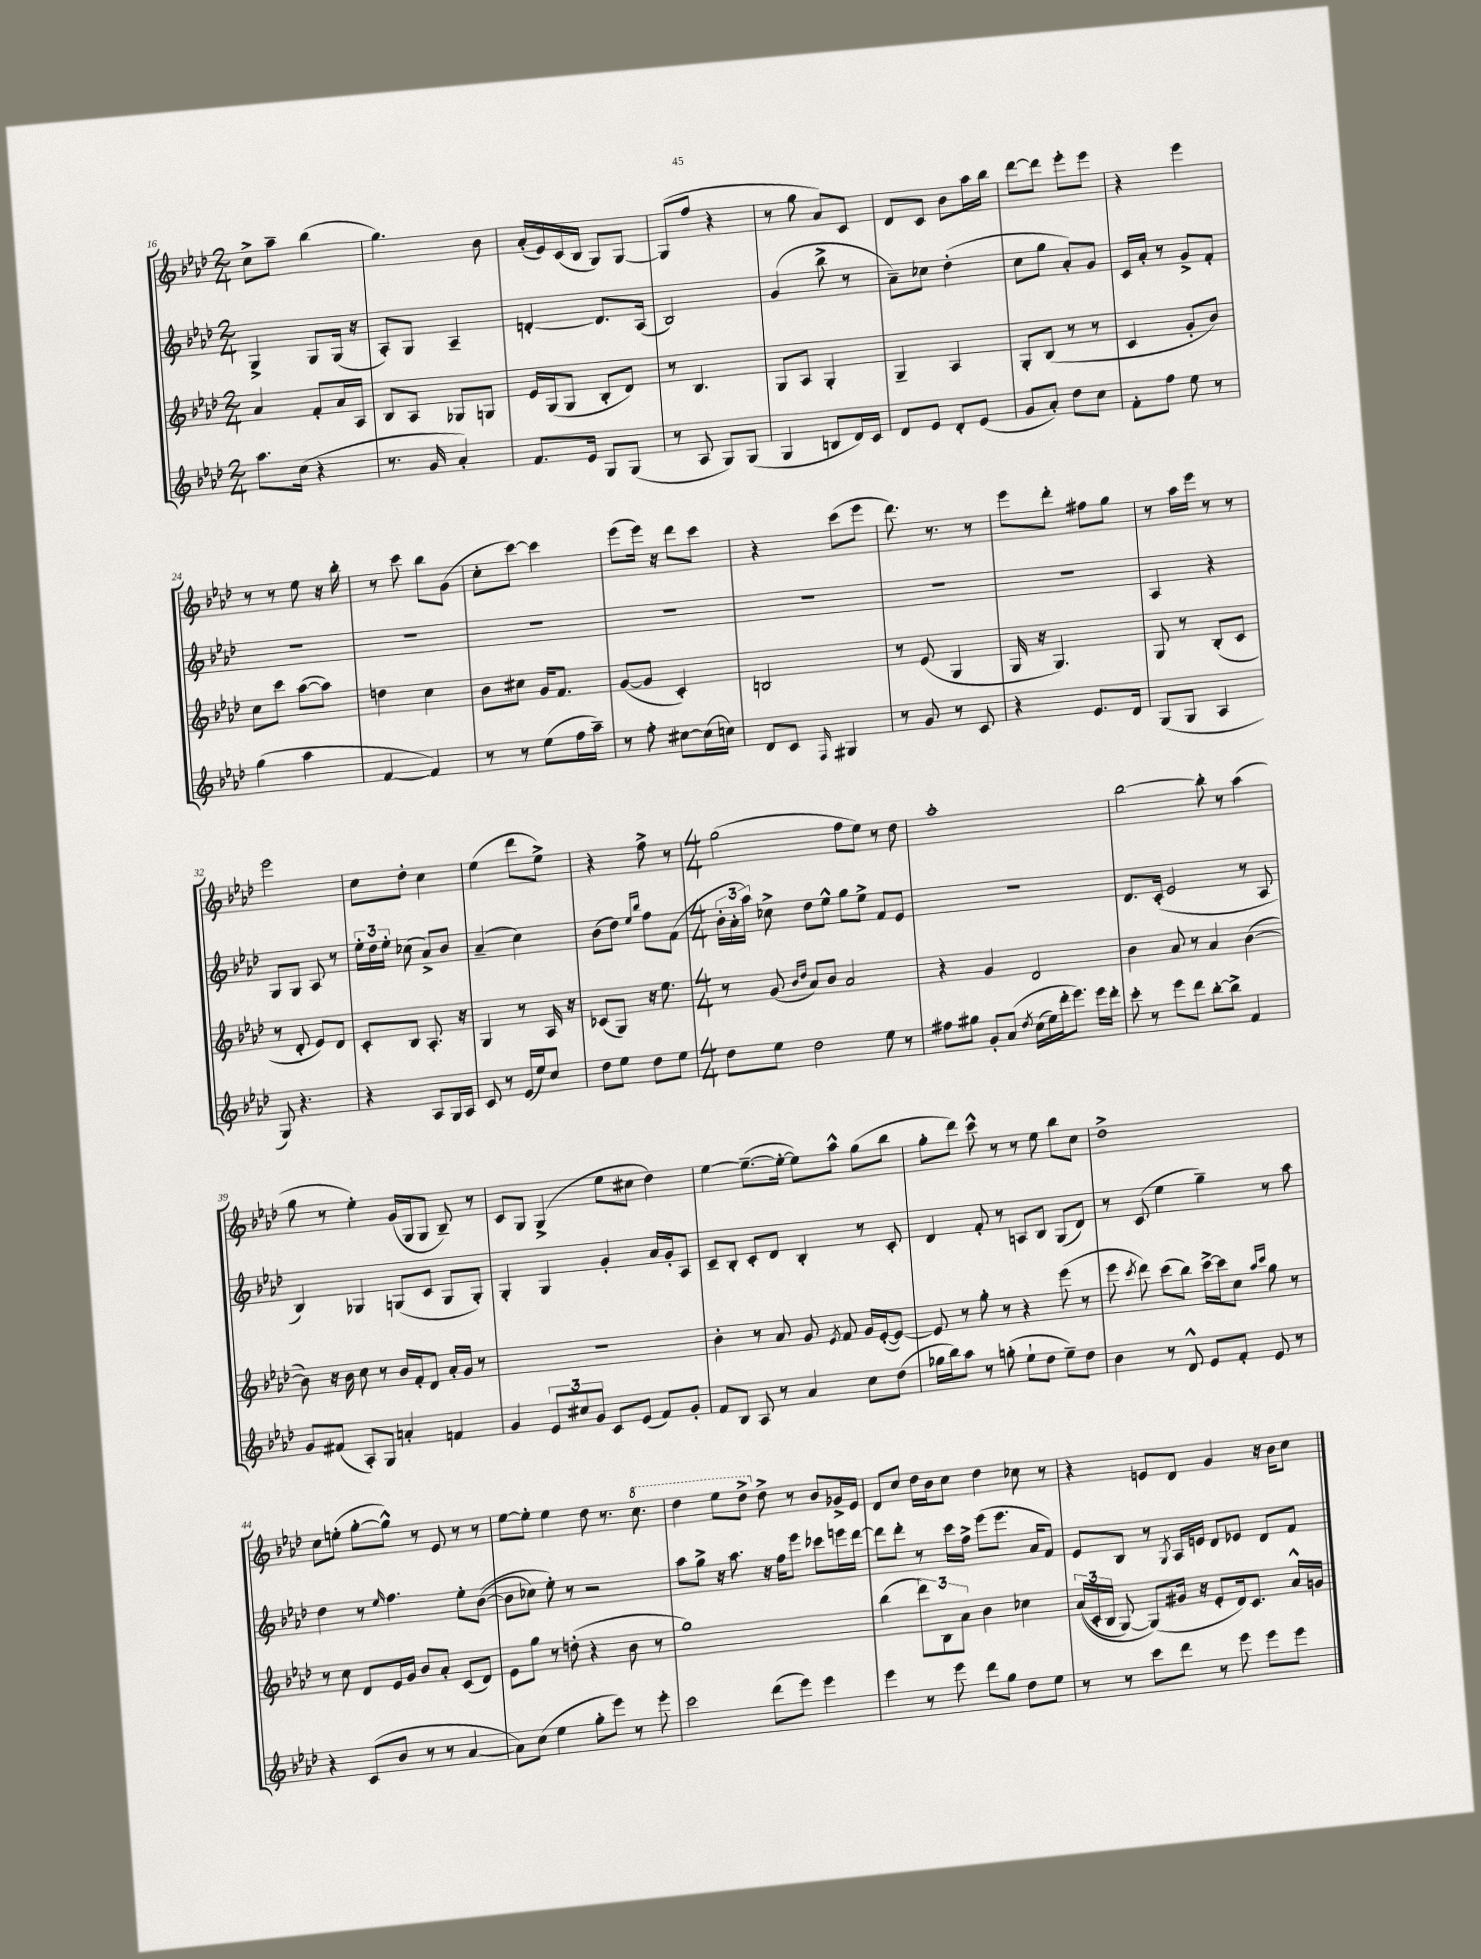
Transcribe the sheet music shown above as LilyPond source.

<<
\new StaffGroup <<
\new Staff = "s0" {
    \clef treble \key aes \major \numericTimeSignature \time 2/4
    \autoBeamOff c''8[-> aes''8]-- bes''4( |
    g''4.) bes'8 |
    aes'16[-.( ees'16) c'16( bes16] g8[) g8]~ |
    g8[( f''8] r4 |
    r8 g''8 aes'8[) c'8] |
    des'8[ c'8] bes'8[ aes''16 bes''16] |
    des'''8[~ des'''8] ees'''8[-. ees'''8] |
    r4 ees'''4 |
    r8 r8 ees''8 r16 bes''16-. |
    r8 c'''8 bes''8[ g'8]( |
    c''8[-. c'''8]~) c'''4 |
    ees'''8[( ees'''16]) r16 des'''8[ c'''8] |
    r4 c'''8[( ees'''8] |
    des'''8.) r8. r8 |
    ees'''8[ des'''8]-. fis''8[ g''8] |
    r8 aes''16[ ees'''16] r8 r8 |
    ees'''2 |
    c''8[ des''8]-. c''4 |
    ees''4( des'''8[ ees''8]->) |
    r4 f''8-> r8 |
    \numericTimeSignature \time 4/4 g''2( f''8[ ees''8]) r8 des''8 |
    aes''1-. |
    bes''2~ bes''8-. r8 aes''4( |
    g''8 r8 ees''4-.) g'16[( g16 g8] bes8--) r8 |
    c'8[ g8] g4->( ees''8[ cis''8] des''4) |
    ees''4~ ees''8.[~--( ees''16]~-. ees''8[) aes''8]-^ g''8[( bes''8] |
    g''8[-. des'''8]) c'''8-^ r8 r8 ees''8 bes''8[ c''8] |
    des''1-> |
    c''8[ e''8]-.( g''8[~-. g''8]-^) r8 ees'8 r8 r8 |
    ees''8[~ ees''8]-. ees''4 des''8 r8. \ottava #1 c'''8. |
    des'''4 ees'''8[ des'''8]-> \ottava #0 des''8-> r8 bes'8[ ges'16-> ees'16] |
    des'8[ c''8] des''16[ bes'16 c''8] des''4 ces''8 r8 |
    r4 e'8[ des'8] g'4 r16 bes'16[ c''8] \bar "|." |
}
\new Staff = "s1" {
    \clef treble \key aes \major \numericTimeSignature \time 2/4
    \autoBeamOff g4-> g8[ g16]( r16 |
    aes8[-.) g8] aes4-- |
    d'4~-. d'8.[ aes16]( |
    bes2) |
    g'4( bes''8-> r8 |
    aes'8[--) ces''8] des''4-.( |
    c''8[ g''8] aes'8[-.) g'8] |
    c'16[ aes'16]-. r8 g'8[-> f'8]-. |
    R2 |
    R2 |
    R2 |
    R2 |
    R2 |
    R2 |
    R2 |
    aes4 r4 |
    g8[ g8] aes8 r8 |
    \tuplet 3/2 { ees''16[-. des''16 ees''16]-. } ces''8( aes'8[->) bes'8] |
    aes'4--( c''4) |
    bes'8[( des''8]) \grace { ees''16[ bes''16] } f''8[ f'8]( |
    \numericTimeSignature \time 4/4 \tuplet 3/2 { bes'16[-. aes'16-. aes''16]) } ces''8-> des''8[ ees''8]-^ g''8[ ees''8]-> f'8[ ees'8] |
    R1 |
    des'8.[ c'16]-.( ees'2 r8 aes8 |
    bes4) ges4 g8[( c'8] g8[ g8]-.) |
    g4-. g4 g'4-. aes'16[ g'16-. aes8] |
    c'8[-- bes8]-. c'8[-. des'8] bes4-. r8 c'8-. |
    des'4 f'8-. r8 a8[ bes8] g8[( des'8]) |
    r8 c'8( ees''4 g''4--) r8 aes''8 |
    des''4 r8 \grace { ees''16 } f''4. ees''8[-. bes'8]~(\( |
    bes'8[ ces''8]) ees''8-.\) r8 r2 |
    aes''8[ g''8]-> r16 aes''8. r16 f''16[ ees'''8] ces'''8[ e'''16 des'''16]~ |
    des'''8[ des'''8]-. r8 c'''16[ f''16]-> ees'''8[( ees'''8.] aes'16[ f'8]) |
    ees'8[ bes8] r8 \acciaccatura { g8 } aes16[ e'16] des'8[ ees'8] des'8[ f'8] \bar "|." |
}
\new Staff = "s2" {
    \clef treble \key aes \major \numericTimeSignature \time 2/4
    \autoBeamOff aes'4 f'8[-. aes'16 aes16] |
    bes8[ aes8] ges8[ g8] |
    ees'16[ g16( g8] bes8[-. des'8]) |
    r8 bes4. |
    g8[ aes8] g4-. |
    g4-- aes4 |
    g8[-. bes8]( r8 r8 |
    c'4 g'8[-. bes'8]) |
    c''8[ c'''8] aes''8[~( aes''8]) |
    d''4 c''4 |
    bes'8[ cis''8] g'16[ f'8.] |
    g'8[~( g'8] c'4-.) |
    b2 |
    r8 ees'8( g4 |
    g16 r16 g4.) |
    g8 r8 bes8[-.( c'8] |
    r8 des'8-. ees'8[) des'8] |
    c'8[-. bes8] aes8.-. r16 |
    g4 r8 aes16 r16 |
    ces'8[( g8]) r16 ees''8. |
    \numericTimeSignature \time 4/4 r8 g'8( \grace { bes'16[ des''16] } aes'8[) bes'8] aes'2 |
    r4 g'4 des'2 |
    bes'4 aes'8 r8 aes'4 bes'4~( |
    bes'8) r16 bes'16 c''8 r8 bes'16[ f'16-. des'8] aes'16[-. g'16] r8 |
    R1 |
    bes'4-. r8 aes'8 g'8 \acciaccatura { ees'8 } f'8 g'16[ ees'16~-.( ees'8]~) |
    ees'8 r8 g''8-. r8 r4 ees'''8( r8 |
    ees'''8 \acciaccatura { c'''8 } des'''8) c'''8[( bes''8]) c'''16[~-> c'''16 c''8] \grace { aes''16[ c'''16] } g''8 r8 |
    r8 c''8 des'8[ ees'16 g'16] bes'8[ aes'8]-. c'8[( des'8]) |
    ees'8[ g''8] r8 d''8-.( r4 bes'8 r8 |
    g''1) |
    bes''4( \tuplet 3/2 { des'''8[) bes8 aes'8] } bes'4 ces''4 |
    \tuplet 3/2 { aes'16[(\( c'16-. bes16] } g8~) g8[(\) gis'16] r16 ees'8[-. des'16) c'8.] aes'16[-^ g'16] \bar "|." |
}
\new Staff = "s3" {
    \clef treble \key aes \major \numericTimeSignature \time 2/4
    \autoBeamOff aes''8.[ c''16]( r4 |
    r8. g'16 aes'4-.) |
    f'8.[ ees'16] g8[ g8]( |
    r8 aes8 g8[) g8]( |
    g4 b8[ des'16) c'16] |
    des'8[ ees'8] des'8[-. ees'8]( |
    g'8[ aes'8]-.) des''8[ c''8] |
    f'8[-. f''8] ees''8 r8 |
    g''4( aes''4 |
    f'4~ f'4) |
    r8 r8 ees''8[( f''16 aes''16]--) |
    r8 f''8-. cis''8[~ cis''16( c''16]) |
    des'8[ c'8] \grace { f16 } gis4 |
    r8 g'8 r8 c'8 |
    r4 ees'8.[ des'16] |
    g8[( g8] aes4 |
    g8) r4. |
    r4 aes8[ g16 aes16] |
    c'8 r8 ees'16[( ees''16) c''8] |
    des''8[ ees''8] des''8[ ees''8] |
    \numericTimeSignature \time 4/4 des''8[ ees''8] des''2 ees''8 r8 |
    fis''8[ gis''8] g'8[-. aes'8]\( \acciaccatura { des''8 } c''16[( ees''16) des'''16-. ees'''8.]\) ees'''16[ des'''16]-. |
    c'''8-. r8 ees'''8[ des'''8] bes''8[~-. bes''8]-> f'4 |
    g'8[ fis'8]( aes8[-.) g8] a'4-. f'4 |
    g'4 \tuplet 3/2 { ees'8[ cis''8 g'8] } c'8[ ees'8]( f'8[) g'8]-. |
    f'8[ bes8] aes8 r8 aes'4 c''8[ des''8]( |
    ges''16[ bes''16) aes''8] r8 g''8-.( ees''8[-! des''8] ees''8[--) des''8] |
    bes'4 r8 des'8-^ ees'8[ f'8]-. ees'8 r8 |
    r4 c'8[( bes'8] r8 r8 aes'4~ |
    aes'8[) c''8]( ees''4 g''8[-. ees'''8]) r8 ees'''8-. |
    c'''2 des'''8[( ees'''8]) ees'''4 |
    ees'''4 r8 ees'''8 des'''8[ g''8] des''8[ ees''8] |
    r8 r8 c'''8[ des'''8] r8 ees'''8 ees'''8[ ees'''8] \bar "|." |
}
>>
>>
\layout { \context { \Score currentBarNumber = #16 } }
